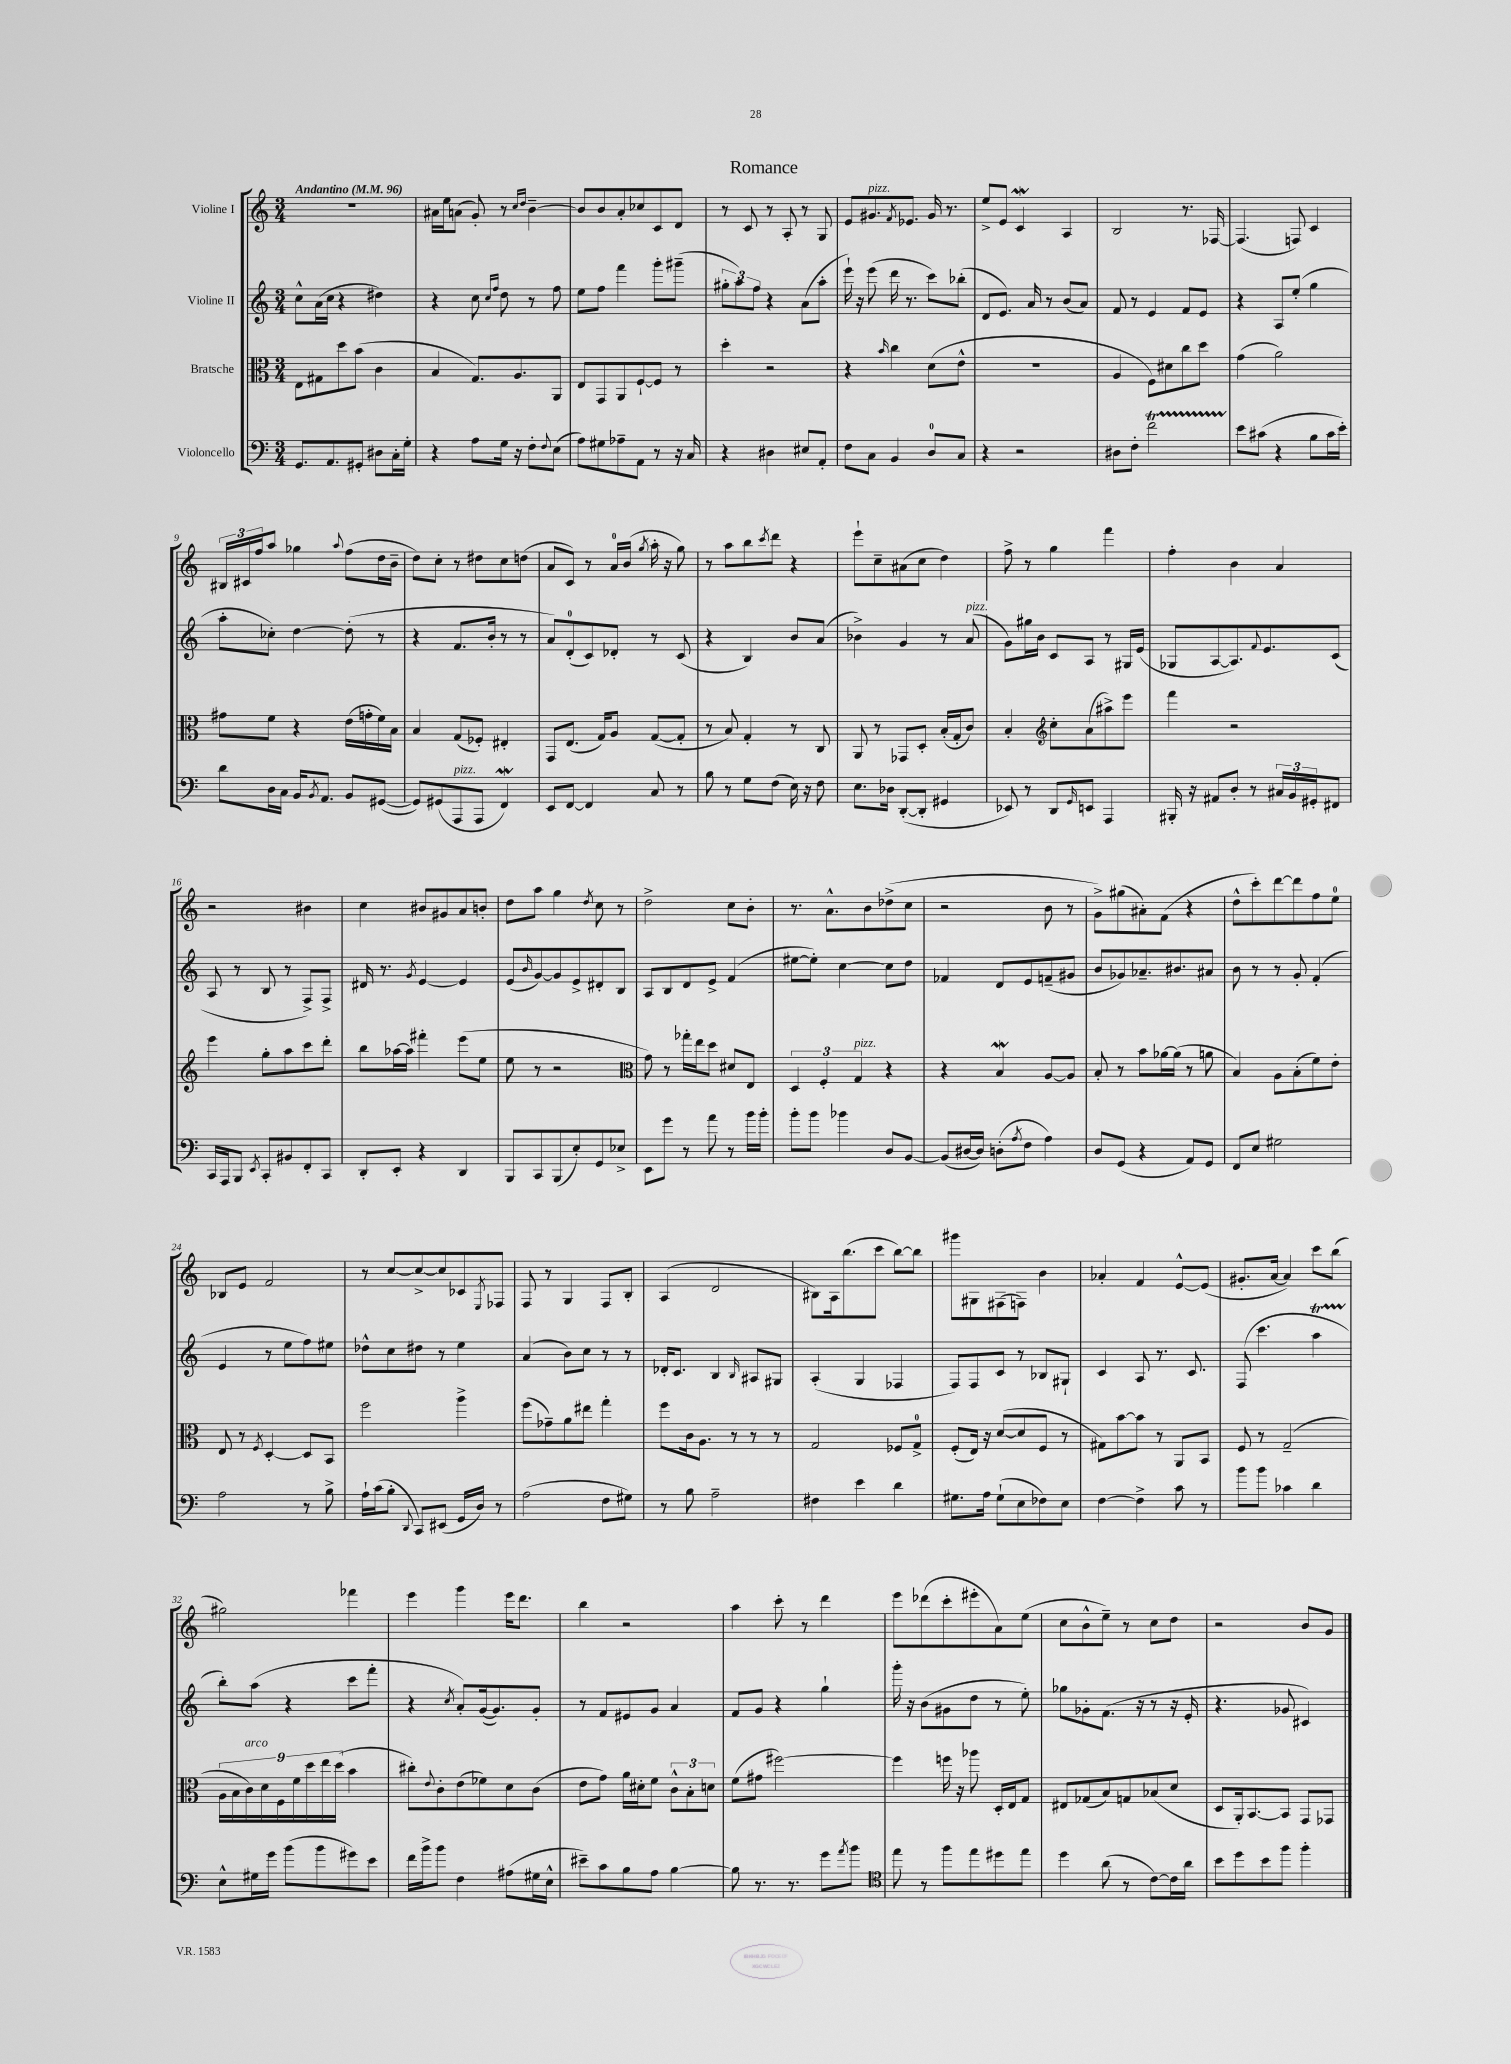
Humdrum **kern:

**kern	**kern	**kern	**kern
*staff4	*staff3	*staff2	*staff1
*clefF4	*clefC3	*clefG2	*clefG2
*k[]	*k[]	*k[]	*k[]
*M3/4	*M3/4	*M3/4	*M3/4
*MM96	*MM96	*MM96	*MM96
8.GG	8E	8cc^^	2.r
.	8G#	(16a	.
8.AA	.	16cc	.
.	8dd	4r	.
8GG#'	(8b	.	.
8D#	4c	4dd#)	.
16C'	.	.	.
16G'	.	.	.
=	=	=	=
4r	4B	4r	16a#
.	.	.	16ee
.	.	.	(8a
8A	8.G)	8cc	8g')
.	.	16qqcc	.
.	.	16qqff	.
16G	.	8dd	8r
16r	8.A	.	.
.	.	.	16qqcc
.	.	.	16qqdd
8F'	.	8r	[4b~
8qqF	.	.	.
(8E	8AA	8ff	.
=	=	=	=
8A)	8E	8ee	8b]
8G#	8GG	8ff	8b
8A-~	8AA	4fff	8a'
8AA	[8F`	.	8cc-
8r	8F]	8ggg'	8c
16r	8r	(8ggg#~	8d
16C	.	.	.
=	=	=	=
4r	4dd'	12gg#'	8r
.	.	12aa)	.
.	.	.	8c
.	.	12ff	.
4D#	2r	4r	8r
.	.	.	8A'
8E#	.	(8a	8r
8AA'	.	8aa'	8G
=	=	=	=
8F	4r	16eee`)	8e
.	.	16r	.
8C	.	(8eee	8.g#
.	16qqb	.	.
4BB	4cc	16ddd	.
.	.	.	8qf
.	.	8.r	8.e-
8D	(8d	8ccc)	16g#
.	.	.	8.r
8C	8e^^	(8bb-'	.
=	=	=	=
4r	2.r	8d	8ee^
.	.	8.e)	8e
2r	.	.	4c
.	.	16a	.
.	.	8r	.
.	.	(8b	4A
.	.	8a)	.
=	=	=	=
8D#	4A	8f	2B
8F'	.	8r	.
2f	8F)	4e	.
.	8d#	.	.
.	8cc	8f	8.r
.	8dd	8e	.
.	.	.	[16F-
=	=	=	=
8e	(4g	4r	(4.F-]
(8c#	.	.	.
4r	2a)	8A	.
.	.	(8ee'	8F)
8B	.	4gg	4c
16c#	.	.	.
16e')	.	.	.
=	=	=	=
8d	8g#	8aa'	24B#
.	.	.	24c#
.	.	.	24ff
16D	8f	8cc-')	8aa
16C	.	.	.
16BB	4r	[4dd	4gg-
8qBB	.	.	.
8.AA	.	.	.
.	.	.	8qqaa
8BB	(16e	(8dd']	(8ff
.	16g'	.	.
([8GG#	16f)	8r	16dd
.	16B	.	16b~
=	=	=	=
8GG#])	4B	4r	8dd)
(8GG#	.	.	8cc'
8AAA	(8G	8.f	8r
8AAA	8F-')	.	8dd#
.	.	16b'	.
4FF)	4E#'	8r	8cc
.	.	8r	(8dd
=	=	=	=
8EE	8GG	8a)	8a
[8FF	(8.E	(8d'	8c)
4FF]	.	8c)	8r
.	16G)	.	.
.	8A	8d-'	16a
.	.	.	(16b
.	.	.	8qgg
8C	([8G	8r	16aa'
.	.	.	16r
8r	8G']	(8c	8gg)
=	=	=	=
8B	8r	4r	8r
8r	8B)	.	8aa
8G	4G'	4B)	8bb
.	.	.	8qccc
(8F	.	.	8ddd
16E)	8r	8b	4r
16r	.	.	.
8F	8C	(8a	.
=	=	=	=
8.E	8AA	4b-^)	8eee`
.	8r	.	8cc~
16D-	.	.	.
([8DD'	8GG-	4g	(8a#
8DD']	8D'	.	8cc
4GG#	(16B'	8r	4dd)
.	16G'	.	.
.	8c)	(8a	.
=	=	=	=
8EE-)	4B'	8g)	8ff^
8r	.	16gg#	8r
.	.	16b	.
*	*clefG2	*	*
8DD	8cc'	8c	4gg
16qqGG	.	.	.
8EE	(8a	8A	.
4AAA	8aa#^)	8r	4fff
.	8eee	16G#	.
.	.	(16e	.
=	=	=	=
16BBB#'	4fff	8G-	4ff'
16r	.	.	.
8AA#	.	[8A	.
8D'	2r	8.A])	4b
8r	.	.	.
.	.	8qqf	.
.	.	8.e	.
24C#	.	.	4a
24BB	.	.	.
24GG#'	.	.	.
8FF#	.	(8c	.
=	=	=	=
16CC	4eee	8A	2r
16AAA	.	.	.
8BBB	.	8r	.
8qEE	.	.	.
8CC'	8gg'	8B	.
8BB#	8aa	8r	.
8FF'	8ccc	8F^)	4b#
8CC	8ddd'	8F^	.
=	=	=	=
8DD'	8bb	16d#	4cc
.	.	8.r	.
8EE'	[16aa-	.	.
.	16aa-]	.	.
.	.	8qg	.
4r	4fff#'	[4e	8b#
.	.	.	8g#
4DD	(8eee	4e]	8a
.	8ee	.	8b'
=	=	=	=
8BBB	8ee	(8e	8dd
.	.	16qqb	.
8CC	8r	[8g)	8aa
(8BBB	2r	8g]	4gg
8E')	.	8e^	.
.	.	.	8qdd
8GG	.	8d#'	8cc
8E-^	.	8B	8r
=	=	=	=
*	*clefC3	*	*
8EE	8g)	8A	2dd^
8g	8r	8B	.
8r	16gg-'	8d	.
.	16ee	.	.
8a	8dd	8e^	.
8r	8d#	(4f	8cc
16b	8E	.	8b'
16b'	.	.	.
=	=	=	=
8b'	6D	[8ee#	8.r
8b	.	8ee#'])	.
.	6F'	.	.
.	.	.	8.a^^
4b-	.	[4cc	.
.	6G	.	.
.	.	.	8b
8D	4r	8cc]	(8dd-^
[8BB	.	8dd	8cc
=	=	=	=
(8BB]	4r	4f-	2r
[16D#	.	.	.
16D#])	.	.	.
(8D'	4B	8d	.
8qA	.	.	.
8F	.	8e	.
4A)	[8A	(8f~	8b
.	8A]	8g#	8r
=	=	=	=
8D	8B'	8b	8g^)
(8GG	8r	8g-)	(8gg#
4r	8b	8.a-~	8a#')
.	[16a-	.	(8f
.	(16a-]	8.b#	.
8AA)	8r	.	4r
8GG	8a	8a#	.
=	=	=	=
8FF	4B)	8b	8dd^^
8E	.	8r	8ccc')
2G#	8A	8r	[8ddd
.	(8B'	8g'	8ddd]
.	8f)	(4f'	8ff
.	8e'	.	8ee
=	=	=	=
2A	8E	4e	8B-
.	8r	.	8e
.	8qF	.	.
.	[4D'	8r	2f
.	.	8ee	.
8r	8D]	8ff)	.
8B^	8BB	8ee#	.
=	=	=	=
16A`	2ff	8dd-^^	8r
(16c	.	.	.
8B'	.	8cc	[8cc
8qqDD	.	.	.
8CC)	.	8dd#	8cc^_
(8EE#	.	8r	8cc]
16GG	4aa^	4ee	8c-
16D)	.	.	.
.	.	.	8qE
8r	.	.	8F-
=	=	=	=
(2A	(8ff	(4a	8F
.	8g-~)	.	8r
.	8a	8b)	4G
.	8ee#	8cc	.
8F	4gg'	8r	8F
8G#)	.	8r	8B'
=	=	=	=
8r	8ff	16d-'	(4A
.	.	8.c	.
8B	16c	.	.
.	8.A	.	.
2A~	.	4B	2d
.	8r	.	.
.	.	16qqB	.
.	8r	8A#	.
.	8r	8G#	.
=	=	=	=
4F#	2G	(4A'	8B#)
.	.	.	16A
.	.	.	(8.bb
4e	.	4G	.
.	.	.	8ccc
4d	8F-	4F-	[8bb)
.	8G^	.	8bb]
=	=	=	=
8.G#	(8F'	8F)	8ggg#
.	16E)	8F	8G#
16A	16r	.	.
(8G#`	([8d	8c	(8F#
8E	8d]	8r	8F)
8F-)	8F	8B-	4b
8E	8r	8G#`	.
=	=	=	=
[4F	8G#)	4c	4a-'
.	[8b	.	.
4F^]	8b]	8A	4f
.	8r	8.r	.
8c	8AA	.	[8e^^
.	.	8.c	.
8r	8BB	.	(8e]
=	=	=	=
8b	8F	(8F	8.g#'
8b	8r	4.ccc	.
.	.	.	[16a
4c-	(2G~	.	4a])
4d	.	4aa	8ccc
.	.	.	(8bb
=	=	=	=
8E^^	18A	8bb')	2gg#)
.	18B	.	.
.	18c)	.	.
16G#	.	(8aa	.
.	18d	.	.
16g	.	.	.
.	18F	.	.
(8b	.	4r	.
.	18f	.	.
.	18dd	.	.
8b	.	.	.
.	18ee	.	.
.	(18dd	.	.
8g#)	4b	8ccc	4fff-
8e	.	8fff'	.
=	=	=	=
16f	8cc#')	4r	4eee
16b^	.	.	.
.	8qqe	.	.
8b	8c'	.	.
.	.	8qcc	.
4F	(8e	8a')	4ggg
.	8f-)	([16g	.
.	.	8.g])	.
(8A#	8d	.	16eee
.	.	.	8.ddd
16G#	(8c	8g'	.
16E^^	.	.	.
=	=	=	=
8e#~)	8e	8r	4bb
8c	8g)	8f	.
8B	16a	8e#	2r
.	16d#'	.	.
8A	8f	8g	.
[4B	12c^^	4a	.
.	12B'	.	.
.	12d	.	.
=	=	=	=
8B]	(8f	8f	4aa
8.r	8g#	8g	.
.	[2ff#)	4r	8ccc'
8.r	.	.	.
.	.	.	8r
8g	.	4gg`	4ddd
8qa	.	.	.
8b	.	.	.
=	=	=	=
*clefC4	*	*	*
8ee	4ff#]	16ggg'	8eee
.	.	16r	.
8r	.	(8b	(8ddd-
8ff	16ff	8g#	8ccc'
.	16r	.	.
8ee	8aa-	8dd	8eee#'
8dd#	16D'	8r	8a)
.	16E	.	.
8ee	8G	8ee')	(8ee
=	=	=	=
4dd	8E#	8gg-	8cc
.	(8G-	8g-'	8b^^
(8a	8B)	(8.f	8ee~)
8r	8G	.	8r
.	.	16r	.
[8c)	(8B-	8r	8cc
16c]	8d	16r	8dd
16a	.	16e'	.
=	=	=	=
8b	8D	4.r	2r
8dd	16AA')	.	.
.	[8.BB	.	.
8b	.	.	.
8ff	8BB]	8g-	.
4ff'	8GG	4c#)	8b
.	8GG-	.	8g
==	==	==	==
*-	*-	*-	*-
